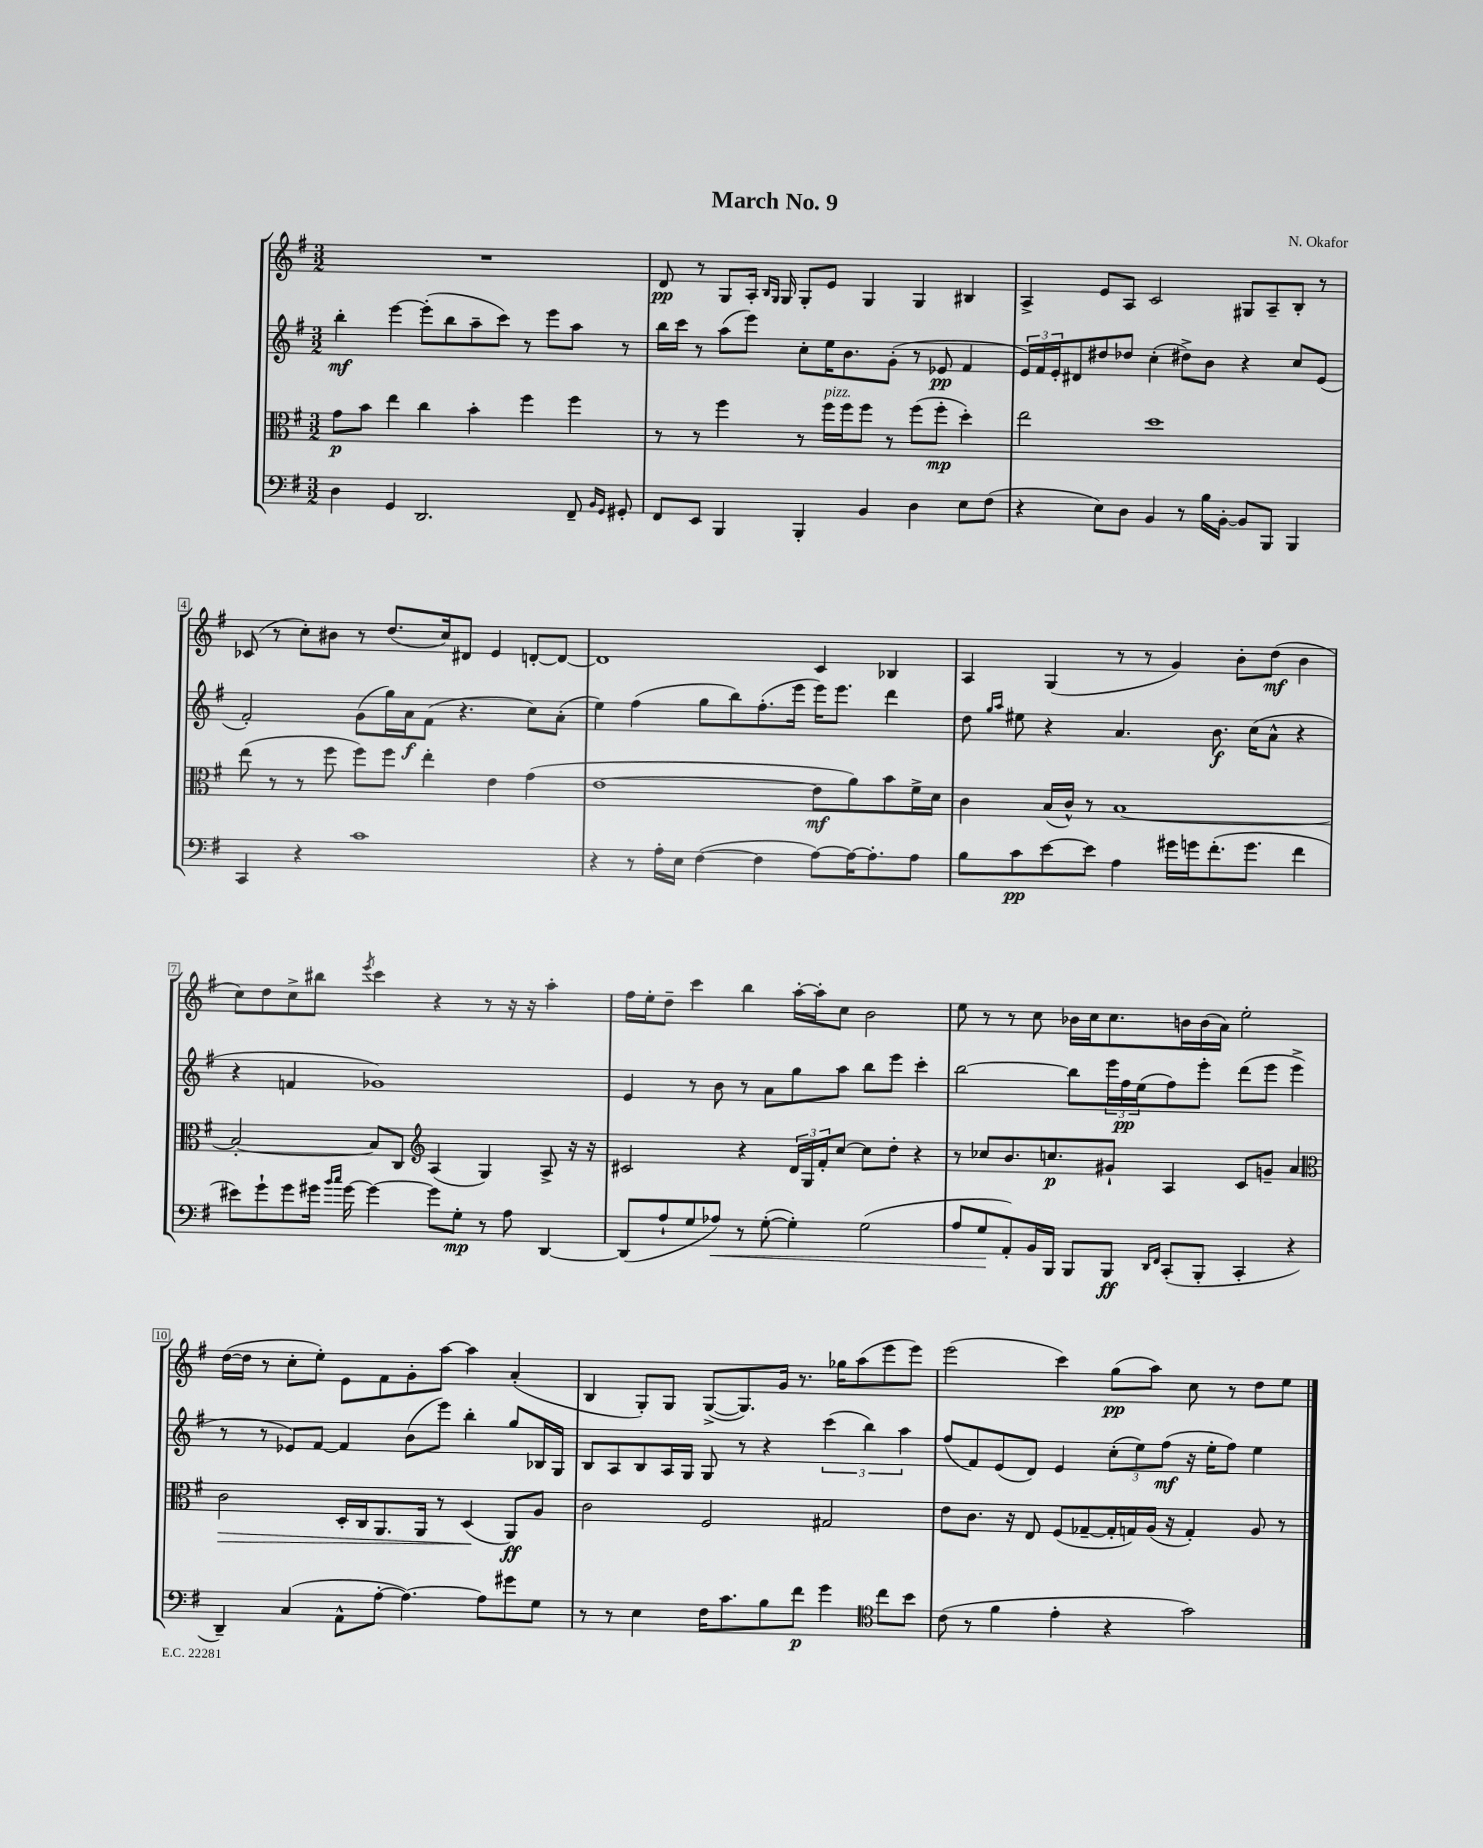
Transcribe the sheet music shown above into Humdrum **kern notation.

**kern	**dynam	**kern	**dynam	**kern	**dynam	**kern	**dynam
*part4	*part4	*part3	*part3	*part2	*part2	*part1	*part1
*staff4	*staff4	*staff3	*staff3	*staff2	*staff2	*staff1	*staff1
*clefF4	*	*clefC3	*	*clefG2	*	*clefG2	*
*k[f#]	*	*k[f#]	*	*k[f#]	*	*k[f#]	*
*M3/2	*	*M3/2	*	*M3/2	*	*M3/2	*
=1	=1	=1	=1	=1	=1	=1	=1
4D\	.	8g\L	p	4bb'\	mf	1.r	.
.	.	8b\J	.	.	.	.	.
4GG/	.	4ee\	.	[4eee\	.	.	.
2.DD/	.	4cc\	.	(8eee'\L]	.	.	.
.	.	.	.	8bb\	.	.	.
.	.	4b'\	.	8aa~\	.	.	.
.	.	.	.	8ccc\J)	.	.	.
.	.	4ff#\	.	8r	.	.	.
.	.	.	.	8eee\L	.	.	.
8FF#~/	.	4ff#\	.	8aa\J	.	.	.
16qqBB/LL	.	.	.	.	.	.	.
16qqGG/JJ	.	.	.	.	.	.	.
8GG#X'/	.	.	.	8r	.	.	.
=2	=2	=2	=2	=2	=2	=2	=2
8FF#/L	.	8r	.	16bb\LL	.	8d/	pp
.	.	.	.	16ccc\JJ	.	.	.
8EE/J	.	8r	.	8r	.	8r	.
4BBB/	.	4ff#\	.	(8aa\L	.	8G/L	.
.	.	.	.	8eee\J)	.	16A'/Jk	.
.	.	.	.	.	.	16qqB/LL	.
.	.	.	.	.	.	16qqG/JJ	.
.	.	.	.	.	.	16G/	.
4BBB'/	.	8r	.	8cc'\L	.	8G'/L	.
!	!	!LO:TX:a:i:t=pizz.	!	!	!	!	!
.	.	16ff#\LL	.	16ee\K	.	8e/J	.
.	.	16ff#\J	.	8.b\	.	.	.
4BB/	.	8ff#\J	.	.	.	4G/	.
.	.	8r	.	(8g'\J	.	.	.
4D\	.	(8ff#\L	.	8r	.	4G/	.
.	.	8ff#'\J	mp	8e-X/	pp	.	.
8E\L	.	4dd'\)	.	4f#/	.	4B#X/	.
(8F#\J	.	.	.	.	.	.	.
=3	=3	=3	=3	=3	=3	=3	=3
4r	.	2ee\	.	24e/LL)	.	4A^/	.
.	.	.	.	24f#/	.	.	.
.	.	.	.	24e'/J	.	.	.
.	.	.	.	8d#X/	.	.	.
8E\L)	.	.	.	8dd#X/	.	8e/L	.
8D\J	.	.	.	8dd-X/J	.	8A/J	.
4BB/	.	1dd	.	(4cc'\	.	2c/	.
8r	.	.	.	8dd#X^\L)	.	.	.
16B\LL	.	.	.	8b\J	.	.	.
[16BB'\JJ	.	.	.	.	.	.	.
8BB/L]	.	.	.	4r	.	8G#X/L	.
8BBB/J	.	.	.	.	.	8A~/	.
4BBB/	.	.	.	8cc/L	.	8B'/J	.
.	.	.	.	(8e/J	.	8r	.
!!LO:LB:g=z
=4	=4	=4	=4	=4	=4	=4	=4
4CC/	.	(8ee\	.	2f#'/)	.	(8c-X/	.
.	.	8r	.	.	.	8r	.
4r	.	8r	.	.	.	8cc'\L)	.
.	.	8ff#\	.	.	.	8b#X\J	.
1c	.	8ff#\L)	.	(8g\L	.	8r	.
.	.	8ff#\J	.	16gg\L)	.	(8.dd/L	.
.	.	.	.	16a\J	f	.	.
.	.	4ee'\	.	(8f#\J	.	.	.
.	.	.	.	.	.	16cc/k)	.
.	.	.	.	4.r	.	8d#X/J	.
.	.	4e\	.	.	.	4e/	.
.	.	(4g\	.	8cc\L)	.	[8dn'/L	.
.	.	.	.	(8a'\J	.	8d/J_	.
=5	=5	=5	=5	=5	=5	=5	=5
4r	.	[1e	.	4ee\)	.	1d]	.
8r	.	.	.	(4ff#\	.	.	.
16A'\LL	.	.	.	.	.	.	.
16E\JJ	.	.	.	.	.	.	.
([4F#\	.	.	.	8gg\L	.	.	.
.	.	.	.	8bb\)	.	.	.
4F#\]	.	.	.	(8.ff#'\	.	.	.
.	.	.	.	16eee\Jk	.	.	.
[8A\L)	.	8e\L]	mf	16eee\KL)	.	4c/	.
.	.	.	.	8.eee\J	.	.	.
16A\K_	.	8a\)	.	.	.	.	.
8.A'\]	.	.	.	.	.	.	.
.	.	8b\	.	4ddd\	.	4B-X/	.
8A\J	.	16f#^\L	.	.	.	.	.
.	.	16d\JJ	.	.	.	.	.
=6	=6	=6	=6	=6	=6	=6	=6
8B\L	.	4c\	.	8dd\	.	4A/	.
.	.	.	.	16qqgg/LL	.	.	.
.	.	.	.	16qqaa/JJ	.	.	.
8c\	pp	.	.	8ee#X\	.	.	.
[8e\	.	(16B/LL	.	4r	.	(4G/	.
.	.	16c^^/JJ)	.	.	.	.	.
8e\J]	.	8r	.	.	.	.	.
4A\	.	[1B	.	4.a/	.	8r	.
.	.	.	.	.	.	8r	.
16g#X\LL	.	.	.	.	.	4g/)	.
16gn\J	.	.	.	.	.	.	.
(8.f#'\	.	.	.	8.b\	f	.	.
.	.	.	.	.	.	8b'\L	.
8.g\J	.	.	.	(16cc\KL	.	.	.
.	.	.	.	8a^^\J	.	(8dd\J	mf
4f#\	.	.	.	4r	.	4b\	.
!!LO:LB:g=z
=7	=7	=7	=7	=7	=7	=7	=7
8e#X\L)	.	2B'/_	.	4r	.	8cc\L)	.
8g`\	.	.	.	.	.	8dd\	.
8g\	.	.	.	4fn/	.	8cc^\	.
16g#X\Jk	.	.	.	.	.	8bb#X\J	.
16qqb/LL	.	.	.	.	.	.	.
16qqcc/JJ	.	.	.	.	.	.	.
[16g#\	.	.	.	.	.	.	.
.	.	.	.	.	.	8qeee/	.
4g#\_	.	8B/L]	.	1g-X)	.	4ccc\	.
.	.	8C/J	.	.	.	.	.
*	*	*clefG2	*	*	*	*	*
8g#\L]	.	(4A/	.	.	.	4r	.
8G'\J	mp	.	.	.	.	.	.
8r	.	4G/)	.	.	.	8r	.
8A\	.	.	.	.	.	16r	.
.	.	.	.	.	.	16r	.
[4DD/	.	8A^/	.	.	.	4aa'\	.
.	.	16r	.	.	.	.	.
.	.	16r	.	.	.	.	.
=8	=8	=8	=8	=8	=8	=8	=8
(8DD/L]	.	2c#X/	.	4e/	.	16ff#\LL	.
.	.	.	.	.	.	16ee'\J	.
8A`/	.	.	.	.	.	8dd~\J	.
8G/	.	.	.	8r	.	4ccc\	.
!	!LO:HP:b	!	!	!	!	!	!
8A-X/J)	<	.	.	8b\	.	.	.
8r	.	4r	.	8r	.	4bb\	.
([8G'\	.	.	.	8a\L	.	.	.
4G'\])	.	24d/LL	.	8gg\	.	[16aa'\LL	.
.	.	24G/	.	.	.	.	.
.	.	.	.	.	.	16aa'\J]	.
.	.	24f#'/J	.	.	.	.	.
.	.	[8cc/J	.	8aa\J	.	8cc\J	.
(2G\	.	8cc\L]	.	8bb\L	.	2b\	.
.	.	8dd'\J	.	8eee\J	.	.	.
.	.	4r	.	4ccc'\	.	.	.
=9	=9	=9	=9	=9	=9	=9	=9
8A/L	.	8r	.	[2bb\	.	8ee\	.
8G/	.	8cc-X/L	.	.	.	8r	.
8AA'/)	[	8.b/	.	.	.	8r	.
16BB/L	.	.	.	.	.	8cc\	.
16BBB/JJ	.	8.ccn/	p	.	.	.	.
8BBB/L	.	.	.	8bb\L]	.	16b-X\LL	.
.	.	.	.	.	.	16cc\J	.
8BBB/J	ff	8g#X`/J	.	24eee\L	.	8.cc\	.
.	.	.	.	24ff#\	pp	.	.
.	.	.	.	(24ee\J	.	.	.
16qqDD/LL	.	.	.	.	.	.	.
16qqFF#/JJ	.	.	.	.	.	.	.
(8CC'/L	.	4A/	.	8ff#\)	.	.	.
.	.	.	.	.	.	16bn\L	.
8BBB'/J	.	.	.	8eee'\J	.	(16b\	.
.	.	.	.	.	.	16a\JJ)	.
4CC'/	.	8c/L	.	(8ddd\L	.	2ee'\	.
.	.	8gn~/J	.	8eee\J	.	.	.
4r	.	4a/	.	4eee^\	.	.	.
!!LO:LB:g=z
=10	=10	=10	=10	=10	=10	=10	=10
*	*	*clefC3	*	*	*	*	*
!	!	!	!LO:HP:b	!	!	!	!
4DD~/)	.	2c\	>	8r	.	([16dd\LL	.
.	.	.	.	.	.	16dd\JJ]	.
.	.	.	.	8r	.	8r	.
(4C/	.	.	.	8e-X/L)	.	8cc'\L	.
.	.	.	.	[8f#/J	.	8ee'\J)	.
8AA^^\L	.	16D'/LL	.	4f#/]	.	8e\L	.
.	.	16C/J	.	.	.	.	.
[8A'\J	.	8.AA/	.	.	.	8f#\	.
4.A\_)	.	.	.	(8b\L	.	8g'\	.
.	.	16AA/Jk	.	.	.	.	.
.	.	8r	.	8eee\J)	.	[8aa\J	.
.	.	(4D/	.	4bb'\	.	4aa\]	.
8A\L]	.	.	.	.	.	.	.
8g#X\	.	8AA/L)	] ff	8gg/L	.	(4a'/	.
8G\J	.	8A/J	.	16B-X/L	.	.	.
.	.	.	.	16G/JJ	.	.	.
=11	=11	=11	=11	=11	=11	=11	=11
8r	.	2c\	.	8B/L	.	4B/	.
8r	.	.	.	8A/	.	.	.
4E\	.	.	.	8B/	.	8G'/L)	.
.	.	.	.	16A/L	.	8G/J	.
.	.	.	.	16G/JJ	.	.	.
16F#\KL	.	2F#/	.	8G/	.	([8G^/L	.
8.c\	.	.	.	.	.	.	.
.	.	.	.	8r	.	8.G/])	.
8B\	.	.	.	4r	.	.	.
.	.	.	.	.	.	16g/Jk	.
8f#\J	p	.	.	.	.	8.r	.
4g\	.	2G#X/	.	(6ccc\	.	.	.
.	.	.	.	.	.	16gg-X\KL	.
.	.	.	.	.	.	(8aa\	.
.	.	.	.	6bb\)	.	.	.
*clefC4	*	*	*	*	*	*	*
8cc\L	.	.	.	.	.	8eee\	.
.	.	.	.	6aa\	.	.	.
8b\J	.	.	.	.	.	8eee\J)	.
=12	=12	=12	=12	=12	=12	=12	=12
(8c\	.	8e\L	.	(8ff#/L	.	(2eee\	.
8r	.	8.c\J	.	8f#/)	.	.	.
4f#\	.	.	.	(8e/	.	.	.
.	.	16r	.	.	.	.	.
.	.	8E/	.	8d/J)	.	.	.
4e'\	.	(8F#/L	.	4e/	.	4ccc\)	.
.	.	[8G-X~/	.	.	.	.	.
4r	.	16G-'/L]	.	(12cc'\L	.	(8gg\L	pp
.	.	16Gn/)	.	.	.	.	.
.	.	.	.	12ee\)	.	.	.
.	.	(16A/JJ	.	.	.	8aa\J)	.
.	.	.	.	(12ff#\J	mf	.	.
.	.	16r	.	.	.	.	.
2g\)	.	4G'/)	.	16r	.	8cc\	.
.	.	.	.	16ee'\KL	.	.	.
.	.	.	.	8ff#\J)	.	8r	.
.	.	8A/	.	4ee\	.	8dd\L	.
.	.	8r	.	.	.	8ee\J	.
==	==	==	==	==	==	==	==
*-	*-	*-	*-	*-	*-	*-	*-
